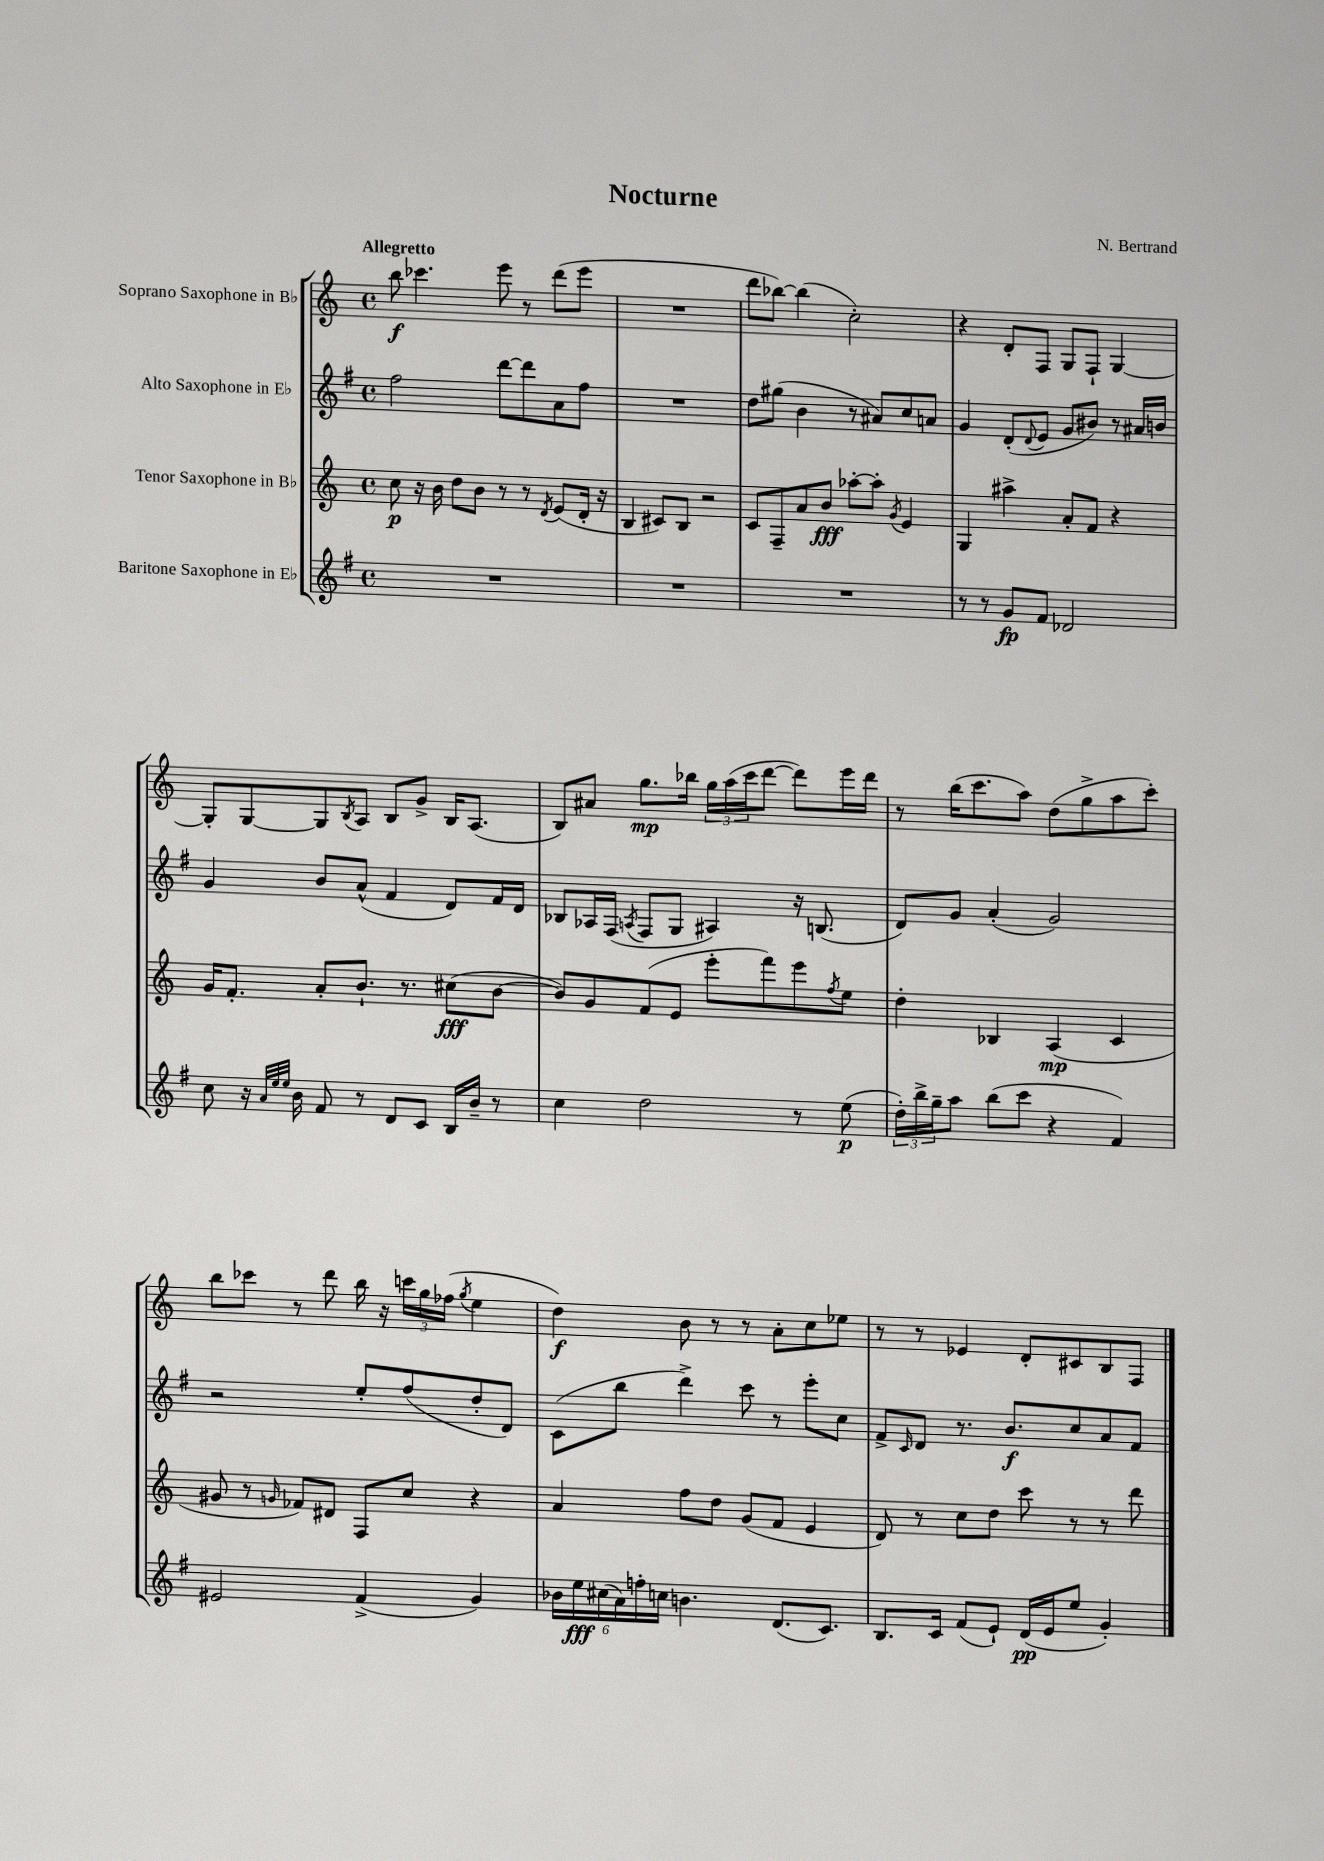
\header { title = "Nocturne" composer = "N. Bertrand" }
<<
\new StaffGroup <<
\new Staff = "s0" \with { instrumentName = "Soprano Saxophone in Bb" } {
    \clef treble \key c \major \defaultTimeSignature \time 4/4 \tempo "Allegretto"
    b''8\f ces'''4. e'''8 r8 d'''8( e'''8 |
    R1 |
    d'''8 bes''8~) bes''4( c''2-.) |
    r4 d'8-. f8 g8 f8-! g4~ |
    g8-. g8~ g8 \acciaccatura { b8 } a8 b8 g'8-> b16 a8.( |
    b8) ais'8 g''8.\mp bes''16 \tuplet 3/2 { g''16 a''16( c'''16 } d'''8~ d'''8) e'''16 d'''16 |
    r8 b''16( c'''8. a''8) d''8( g''8-> a''8 c'''8-.) |
    b''8 ces'''8 r8 d'''8 b''16 r16 \tuplet 3/2 { c'''16 g''16 fes''16( } \acciaccatura { g''8 } e''4 |
    d''4\f) b'8 r8 r8 a'8-. c''8 ees''8 |
    r8 r8 ees'4 d'8-. cis'8 b8 f8 \bar "|." |
}
\new Staff = "s1" \with { instrumentName = "Alto Saxophone in Eb" } {
    \clef treble \key g \major \defaultTimeSignature \time 4/4
    fis''2 d'''8~ d'''8 a'8 fis''8 |
    R1 |
    d''8 gis''8( b'4 r8 ais'8) c''8 a'8 |
    g'4 d'8-.( \appoggiatura { d'8 } e'8 g'8 bis'8) r8 ais'16 b'16 |
    g'4 b'8 a'8-^( fis'4 d'8) fis'16 d'16 |
    bes8 aes16 fis16( \acciaccatura { a8 } fis8 g8 ais4) r16 b8.( |
    d'8) g'8 a'4-.( g'2) |
    r2 e''8-. fis''8( d''8-. d'8) |
    c'8( b''8 d'''4->) c'''8 r8 e'''8-. c''8 |
    fis'8-> \grace { c'16 } d'8 r8. b'8.\f c''8 a'8 fis'8 \bar "|." |
}
\new Staff = "s2" \with { instrumentName = "Tenor Saxophone in Bb" } {
    \clef treble \key c \major \defaultTimeSignature \time 4/4
    c''8\p r16 b'16 d''8 b'8 r8 r8 \acciaccatura { d'8 } e'8( d'16-. r16 |
    b4 cis'8) b8 r2 |
    c'8 f8-- a'8 b'8\fff aes''8~-. aes''8-. \acciaccatura { g'8 } e'4 |
    g4 ais''4-> a'8-. f'8 r4 |
    g'16 f'8.-. a'8-. b'8.-! r8. cis''8\fff( b'8~ |
    b'8) g'8 f'8( e'8 e'''8-. f'''8) e'''8 \acciaccatura { f''8 } e''8 |
    d''4-. bes4 a4\mp( c'4 |
    gis'8 r8 \grace { g'16 } fes'8) dis'8 f8 c''8 r4 |
    a'4 f''8 d''8 g'8( f'8 e'4 |
    d'8) r8 c''8 d''8 c'''8 r8 r8 d'''8 \bar "|." |
}
\new Staff = "s3" \with { instrumentName = "Baritone Saxophone in Eb" } {
    \clef treble \key g \major \defaultTimeSignature \time 4/4
    R1 |
    R1 |
    R1 |
    r8 r8 g'8\fp fis'8 des'2 |
    c''8 r16 \grace { a'32 e''32 e''32 } b'16 fis'8 r8 d'8 c'8 b16 b'16-- r8 |
    c''4 d''2 r8 e''8\p( |
    \tuplet 3/2 { d''16-.) b''16-> g''16-- } a''8 b''8( c'''8 r4 fis'4) |
    eis'2 fis'4->( g'4) |
    \tuplet 6/4 { bes'16 e''16\fff cis''16( a'16) f''16-. c''16 } b'4. d'8.( c'8.) |
    b8. c'16 fis'8( e'8-!) d'16\pp( e'16 e''8 g'4-.) \bar "|." |
}
>>
>>
\layout { \context { \Score \remove "Bar_number_engraver" } }
